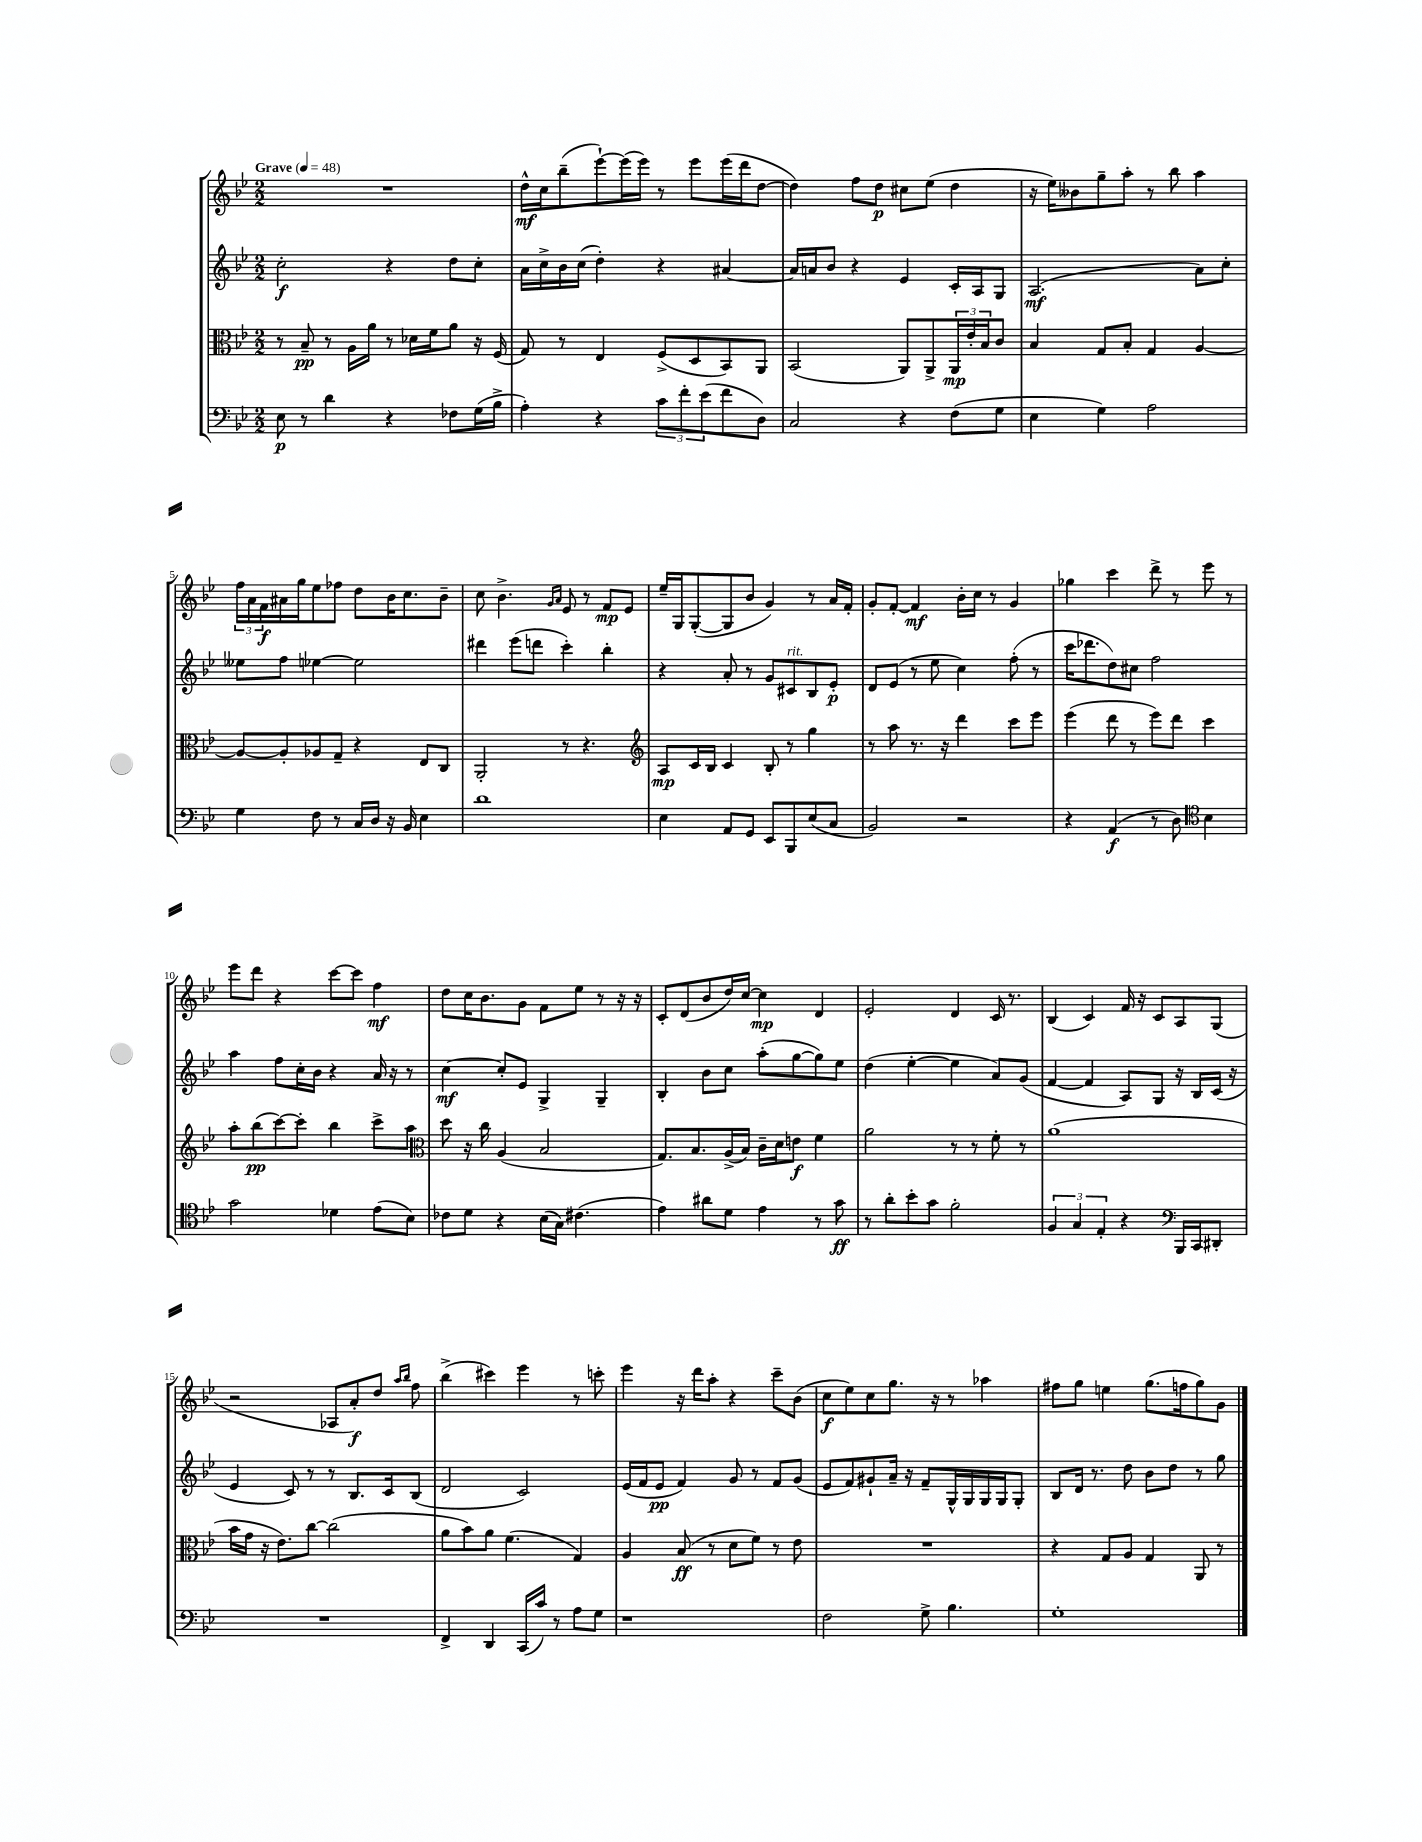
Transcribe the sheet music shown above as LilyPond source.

<<
\new StaffGroup <<
\new Staff = "s0" {
    \clef treble \key bes \major \numericTimeSignature \time 2/2 \tempo "Grave" 4 = 48
    R1 |
    d''16-^\mf c''16 bes''8--( ees'''8~-!) ees'''16( ees'''16) r8 ees'''8 ees'''16( d'''16 d''8~ |
    d''4) f''8 d''8\p cis''8 ees''8( d''4 |
    r16 ees''16) beses'8 g''8-- a''8-. r8 bes''8 a''4 |
    \tuplet 3/2 { f''16 a'16 f'16\f } ais'16 g''16 ees''8 fes''8 d''8 bes'16 c''8. bes'8-- |
    c''8 bes'4.-> \grace { g'16 a'16 } ees'8 r8 f'8\mp ees'8 |
    ees''16-- g16 g8~-.( g8 bes'8 g'4) r8 a'16 f'16-. |
    g'8-. f'8~-. f'4\mf bes'16-. c''16 r8 g'4 |
    ges''4 c'''4 d'''8-> r8 ees'''8 r8 |
    ees'''8 d'''8 r4 c'''8~ c'''8 f''4\mf |
    d''8 c''16 bes'8. g'8 f'8 ees''8 r8 r16 r16 |
    c'8-. d'8( bes'8 d''16) c''16~ c''4\mp d'4 |
    ees'2-. d'4 c'16 r8. |
    bes4( c'4) f'16 r16 c'8 a8 g8( |
    r2 aes8 a'8-.\f) d''8 \grace { a''16 bes''16 } f''8 |
    bes''4->( cis'''4) ees'''4 r8 c'''8-. |
    ees'''4 r16 d'''16 a''8-. r4 c'''8-- bes'8( |
    c''8\f ees''8) c''8 g''8. r16 r8 aes''4 |
    fis''8 g''8 e''4 g''8.( f''16 g''8) g'8 \bar "|." |
}
\new Staff = "s1" {
    \clef treble \key bes \major \numericTimeSignature \time 2/2
    c''2-.\f r4 d''8 c''8-. |
    a'16 c''16-> bes'16 c''16( d''4-.) r4 ais'4~ |
    ais'16 a'16 bes'8 r4 ees'4 c'16-. a16 g8 |
    a2.\mf( a'8) c''8-. |
    eeses''8 f''8 ees''4~ ees''2 |
    dis'''4 ees'''8( d'''8 c'''4-.) bes''4-. |
    r4 a'8-. r8 g'8 cis'8^\markup { \italic "rit." } bes8 ees'8-.\p |
    d'8 ees'8( r8 ees''8 c''4) f''8-.( r8 |
    c'''16 des'''8. d''8) cis''8 f''2 |
    a''4 f''8 c''16-. bes'16 r4 a'16 r16 r8 |
    c''4~\mf c''8-. ees'8 g4-> g4-- |
    bes4-. bes'8 c''8 a''8-.( g''8~ g''8) ees''8 |
    d''4( ees''4~-. ees''4 a'8) g'8( |
    f'4~ f'4 a8) g8 r16 bes16 c'16( r16 |
    ees'4 c'8) r8 r8 bes8. c'16 bes8( |
    d'2 c'2) |
    ees'16( f'16 ees'8\pp f'4) g'8 r8 f'8 g'8( |
    ees'8 f'8) gis'8-! a'16-- r16 f'8-- g16-^ g16 g16 g16 g8-. |
    bes8 d'16 r8. d''8 bes'8 d''8 r8 g''8 \bar "|." |
}
\new Staff = "s2" {
    \clef alto \key bes \major \numericTimeSignature \time 2/2
    r8 bes8--\pp r8 a16 a'16 r8 des'16 f'16 a'8 r16 f16( |
    g8) r8 ees4 f8->( d8 bes,8) a,8 |
    bes,2( a,8) a,8-> \tuplet 3/2 { a,16\mp ees'16-. bes16 } c'8 |
    bes4 g8 bes8-. g4 a4~ |
    a8~ a8-. aes8 g8-- r4 ees8 c8 |
    a,2-. r8 r4. |
    \clef treble a8\mp c'16 bes16 c'4 bes8-. r8 g''4 |
    r8 a''8 r8. r16 d'''4 c'''8 ees'''8 |
    ees'''4( d'''8 r8 ees'''8) d'''8 c'''4 |
    a''8-. bes''8\pp( c'''8~) c'''8-. bes''4 c'''8-> a''8 |
    \clef alto d''8 r16 c''16 a4( bes2 |
    g8.) bes8. a16->( bes16) c'16-- d'16 e'8\f f'4 |
    a'2 r8 r8 f'8-. r8 |
    a'1( |
    bes'16 g'16 r16 ees'8.) c''8~ c''2( |
    a'8 bes'8) a'8 f'4.( g4) |
    a4 bes8\ff( r8 d'8 f'8) r8 ees'8 |
    R1 |
    r4 g8 a8 g4 a,8 r8 \bar "|." |
}
\new Staff = "s3" {
    \clef bass \key bes \major \numericTimeSignature \time 2/2
    ees8\p r8 d'4 r4 fes8 g16( bes16-> |
    a4-.) r4 \tuplet 3/2 { c'8 f'8-. ees'8( } f'8 d8) |
    c2 r4 f8( g8 |
    ees4 g4) a2 |
    g4 f8 r8 c16 d16 r16 bes,16 ees4 |
    d'1 |
    ees4 a,8 g,8 ees,8 bes,,8 ees8( c8 |
    bes,2) r2 |
    r4 a,4\f( r8 d8) \clef tenor bes4 |
    g'2 des'4 ees'8( bes8) |
    ces'8 d'8 r4 bes16( g16) cis'4.( |
    ees'4) ais'8 d'8 ees'4 r8 g'8\ff |
    r8 a'8-. bes'8-. g'8 f'2-. |
    \tuplet 3/2 { f4 g4 ees4-. } r4 \clef bass bes,,16 c,16 dis,8-. |
    R1 |
    f,4-> d,4 c,16( c'16) r8 a8 g8 |
    r1 |
    f2 g8-> bes4. |
    g1-. \bar "|." |
}
>>
>>
